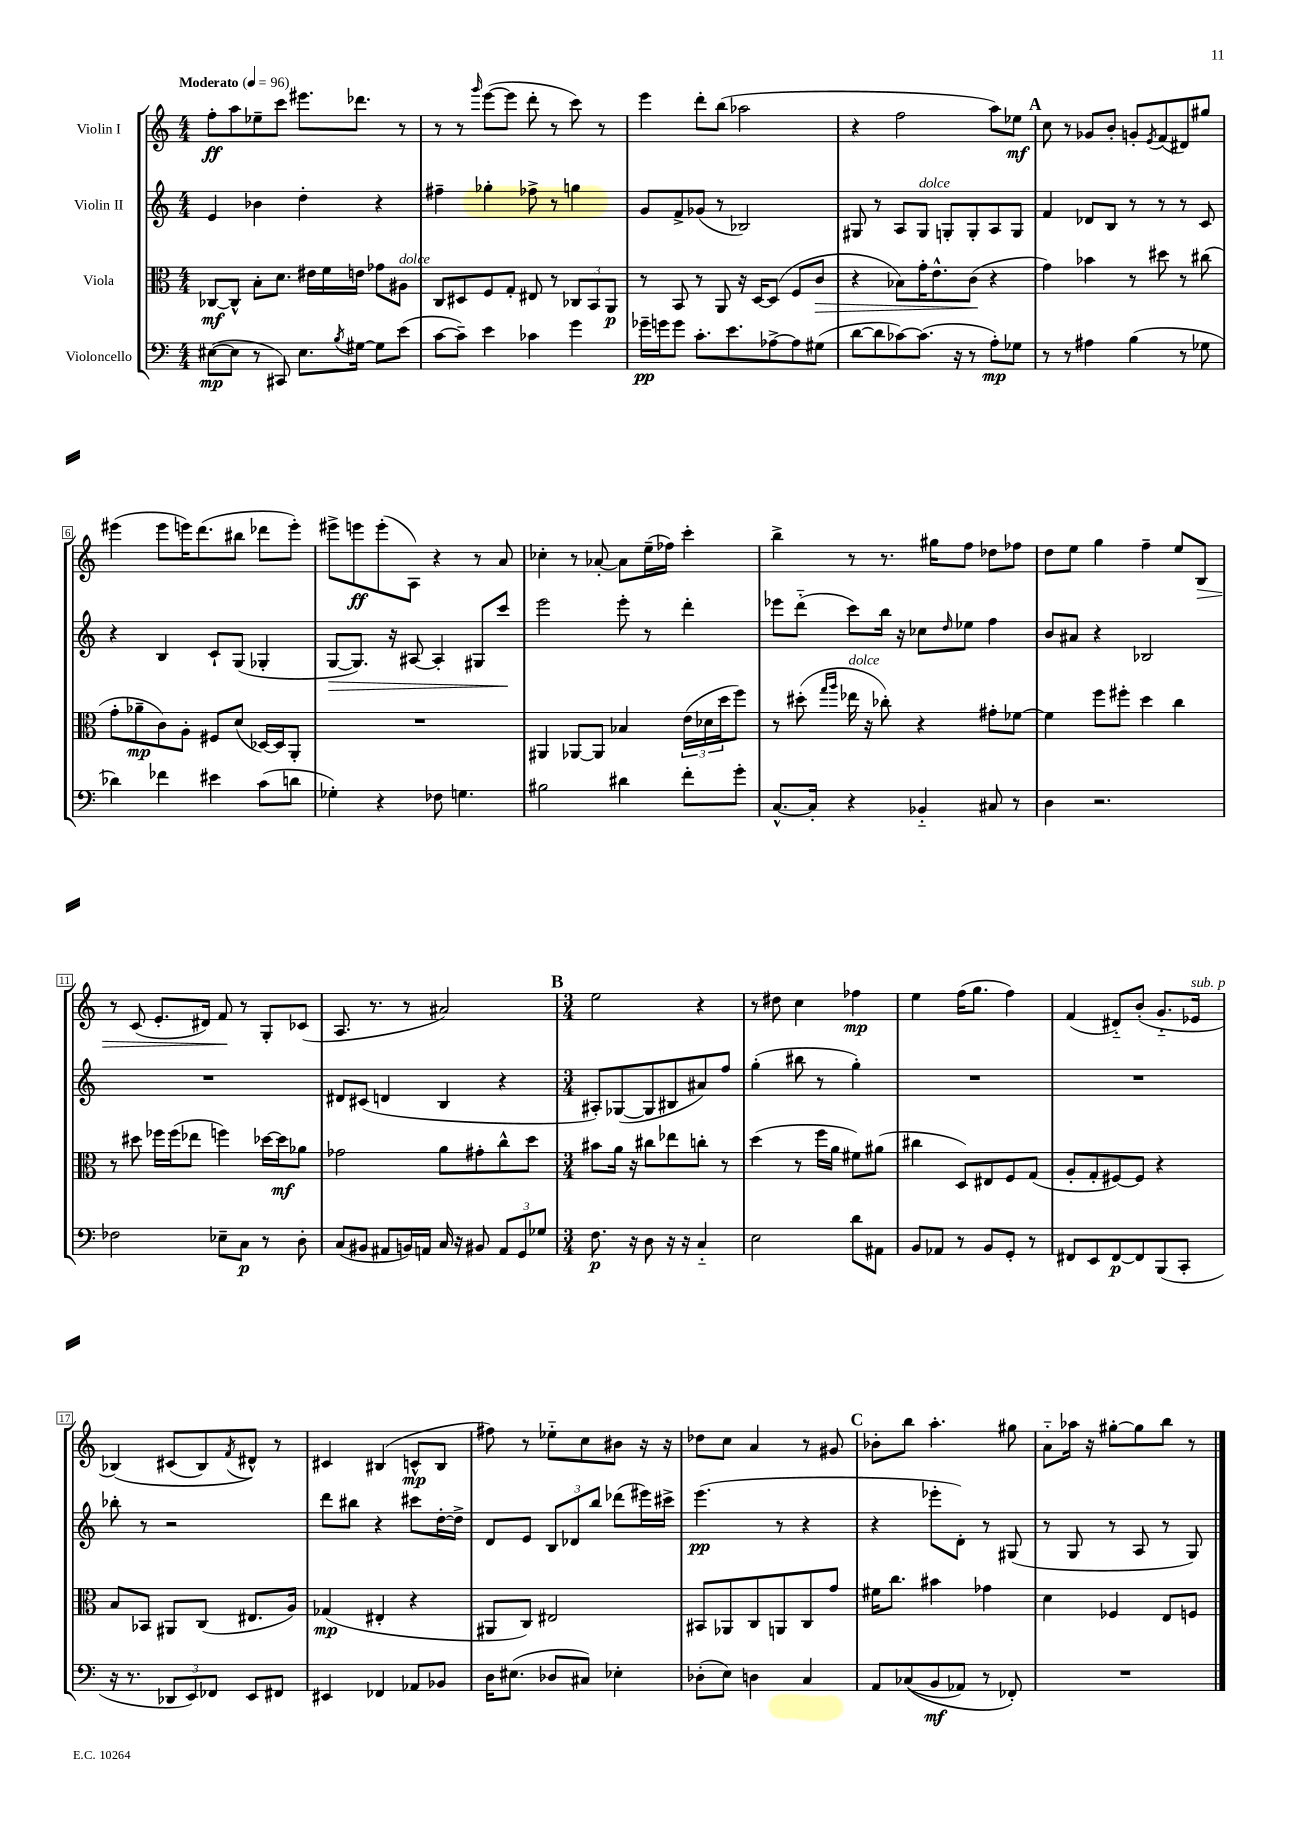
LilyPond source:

<<
\new StaffGroup <<
\new Staff = "s0" \with { instrumentName = "Violin I" } {
    \clef treble \key c \major \numericTimeSignature \time 4/4 \tempo "Moderato" 4 = 96
    f''8-.\ff a''8 ees''8-- c'''8 eis'''8. des'''8. r8 |
    r8 r8 \grace { g'''16 } e'''8~( e'''8 d'''8-. r8 c'''8) r8 |
    e'''4 d'''8-. b''8( aes''2 |
    r4 f''2 a''8) ees''8\mf |
    \mark \markup { \bold "A" } c''8 r8 ges'8 b'8-. g'8-. \acciaccatura { e'8 } f'8( dis'8) gis''8 |
    eis'''4( eis'''8 e'''16) d'''8.( bis''8 des'''8 e'''8-.) |
    eis'''8-> e'''8\ff e'''8-.( a8) r4 r8 a'8 |
    ces''4-. r8 aes'8~-. aes'8 e''16--( fes''16) c'''4-. |
    b''4-> r8 r8. gis''16 f''8 des''8 fes''8 |
    d''8 e''8 g''4 f''4-- e''8 b8\> |
    r8 c'8( e'8.-. dis'16) f'8\! r8 g8-. ces'8( |
    a8. r8. r8 ais'2) |
    \mark \markup { \bold "B" } \numericTimeSignature \time 3/4 e''2 r4 |
    r8 dis''8 c''4 fes''4\mp |
    e''4 f''16( g''8. f''4) |
    f'4( dis'8-_) b'8-.( g'8.-_ ees'16^\markup { \italic "sub. p" } |
    bes4)\( cis'8( bes8) \acciaccatura { f'8 } dis'8-^\) r8 |
    cis'4 bis4( c'8-^\mp bis8 |
    fis''8) r8 ees''8-_ c''8 bis'8 r16 r16 |
    des''8 c''8 a'4 r8 gis'8 |
    \mark \markup { \bold "C" } bes'8-. b''8 a''4.-. gis''8 |
    a'8-_ aes''16 r16 gis''8~-. gis''8 b''8 r8 \bar "|." |
}
\new Staff = "s1" \with { instrumentName = "Violin II" } {
    \clef treble \key c \major \numericTimeSignature \time 4/4
    e'4 bes'4 d''4-. r4 |
    fis''4-- ges''4-. fes''8-> r8 g''4 |
    g'8 f'8-> ges'8( r8 bes2) |
    gis8 r8 a8 gis8^\markup { \italic "dolce" } g8-. g8-. a8 g8 |
    \mark \markup { \bold "A" } f'4 des'8 b8 r8 r8 r8 c'8 |
    r4 b4 c'8-! g8( ges4-. |
    g8~\> g8.) r16 ais8~ ais4-. gis8 c'''8\! |
    e'''2 e'''8-. r8 d'''4-. |
    ees'''8 d'''8-_( c'''8) b''16 r16 ces''8 \grace { d''16 } ees''8 f''4 |
    b'8 ais'8 r4 bes2 |
    R1 |
    dis'8 cis'8( d'4 b4 r4 |
    \mark \markup { \bold "B" } \numericTimeSignature \time 3/4 ais8-.) ges8~( ges8 bis8 ais'8) f''8 |
    g''4-.( bis''8 r8 g''4-.) |
    R2. |
    R2. |
    bes''8-. r8 r2 |
    d'''8 bis''8 r4 cis'''8 d''16~-. d''16-> |
    d'8 e'8 \tuplet 3/2 { b8 des'8 b''8 } des'''8( eis'''16) cis'''16-> |
    e'''4.\pp( r8 r4 |
    \mark \markup { \bold "C" } r4 ees'''8-. d'8-.) r8 gis8( |
    r8 g8 r8 a8 r8 g8) \bar "|." |
}
\new Staff = "s2" \with { instrumentName = "Viola" } {
    \clef alto \key c \major \numericTimeSignature \time 4/4
    ces8~\mf ces8-^ b8-. d'8. eis'16 f'16 e'16 ges'8 ais8^\markup { \italic "dolce" } |
    c8 dis8 f8 g8-. eis8 r8 \tuplet 3/2 { ces8 b,8 a,8\p } |
    r8 b,8 r8 a,8 r16 d16~ d8( f8 c'8\> |
    r4 bes8) g'16-. e'8.-^ c'8\!( r4 |
    \mark \markup { \bold "A" } g'4) bes'4 r8 dis''8 r8 cis''8( |
    g'8-. aes'8--\mp c'8) a8-. fis8 d'8( des16~) des16 a,8-. |
    R1 |
    ais,4 aes,8~ aes,8 bes4 \tuplet 3/2 { e'16( des'16 d''16 } f''8) |
    r8 dis''8-.( \grace { g''16 a''16 } ees''16^\markup { \italic "dolce" } r16 ces''8-.) r4 gis'8-. fes'8~ |
    fes'4 f''8 fis''8-. d''4 c''4 |
    r8 dis''8 fes''16 fes''16( ees''8 f''4) des''16~ des''16\mf aes'8 |
    ges'2 a'8 gis'8-. c''8-^ d''8 |
    \mark \markup { \bold "B" } \numericTimeSignature \time 3/4 bis'8 a'16 r16 cis''8 ees''8 c''8-. r8 |
    d''4( r8 f''16 a'16 fis'8) ais'8( |
    cis''4 d8) eis8 f8 g8( |
    a8-. g8-. fis8~) fis8 r4 |
    b8 bes,8 ais,8 c8( eis8. a16) |
    ges4\mp( eis4-. r4 |
    ais,8 c8) eis2 |
    bis,8 aes,8 c8 a,8 c8 g'8 |
    \mark \markup { \bold "C" } fis'16 c''8. bis'4 ges'4 |
    d'4 fes4 e8 f8 \bar "|." |
}
\new Staff = "s3" \with { instrumentName = "Violoncello" } {
    \clef bass \key c \major \numericTimeSignature \time 4/4
    eis8~\mp( eis8 r8 cis,8) eis8. \acciaccatura { b8 } gis16~ gis8 e'8( |
    c'8~ c'8--) e'4 ces'4 g'4 |
    ges'16--\pp g'16 g'8 c'8.-. e'8. aes8~-> aes8 gis8( |
    d'8~ d'8 ces'8~) ces'8.( r16 r8 a8-.\mp) ges8 |
    \mark \markup { \bold "A" } r8 r8 ais4 b4( r8 ges8 |
    des'4) fes'4 eis'4 c'8( d'8 |
    ges4-.) r4 fes8 g4. |
    bis2 dis'4 f'8-. g'8-. |
    c8.~-^ c16-. r4 bes,4-_ cis8 r8 |
    d4 r2. |
    fes2 ees8-- c8\p r8 d8-. |
    c8( bis,8 ais,8 b,16) a,16 c16 r16 bis,8 \tuplet 3/2 { a,8 g,8 ges8 } |
    \mark \markup { \bold "B" } \numericTimeSignature \time 3/4 f8.\p r16 d8 r16 r16 c4-_ |
    e2 d'8 ais,8 |
    b,8 aes,8 r8 b,8 g,8-. r8 |
    fis,8 e,8 fis,8~\p fis,8 b,,8( c,8-. |
    r16 r8. \tuplet 3/2 { des,8 e,8) fes,8 } e,8 fis,8 |
    eis,4 fes,4 aes,8 bes,8 |
    d16 eis8.( des8 cis8) ees4-. |
    des8-.( e8) d4 c4 |
    \mark \markup { \bold "C" } a,8 ces8(\( b,8\mf aes,8) r8 fes,8-.\) |
    R2. \bar "|." |
}
>>
>>
\layout { \context { \Score \override BarNumber.stencil = #(make-stencil-boxer 0.1 0.3 ly:text-interface::print) } }
